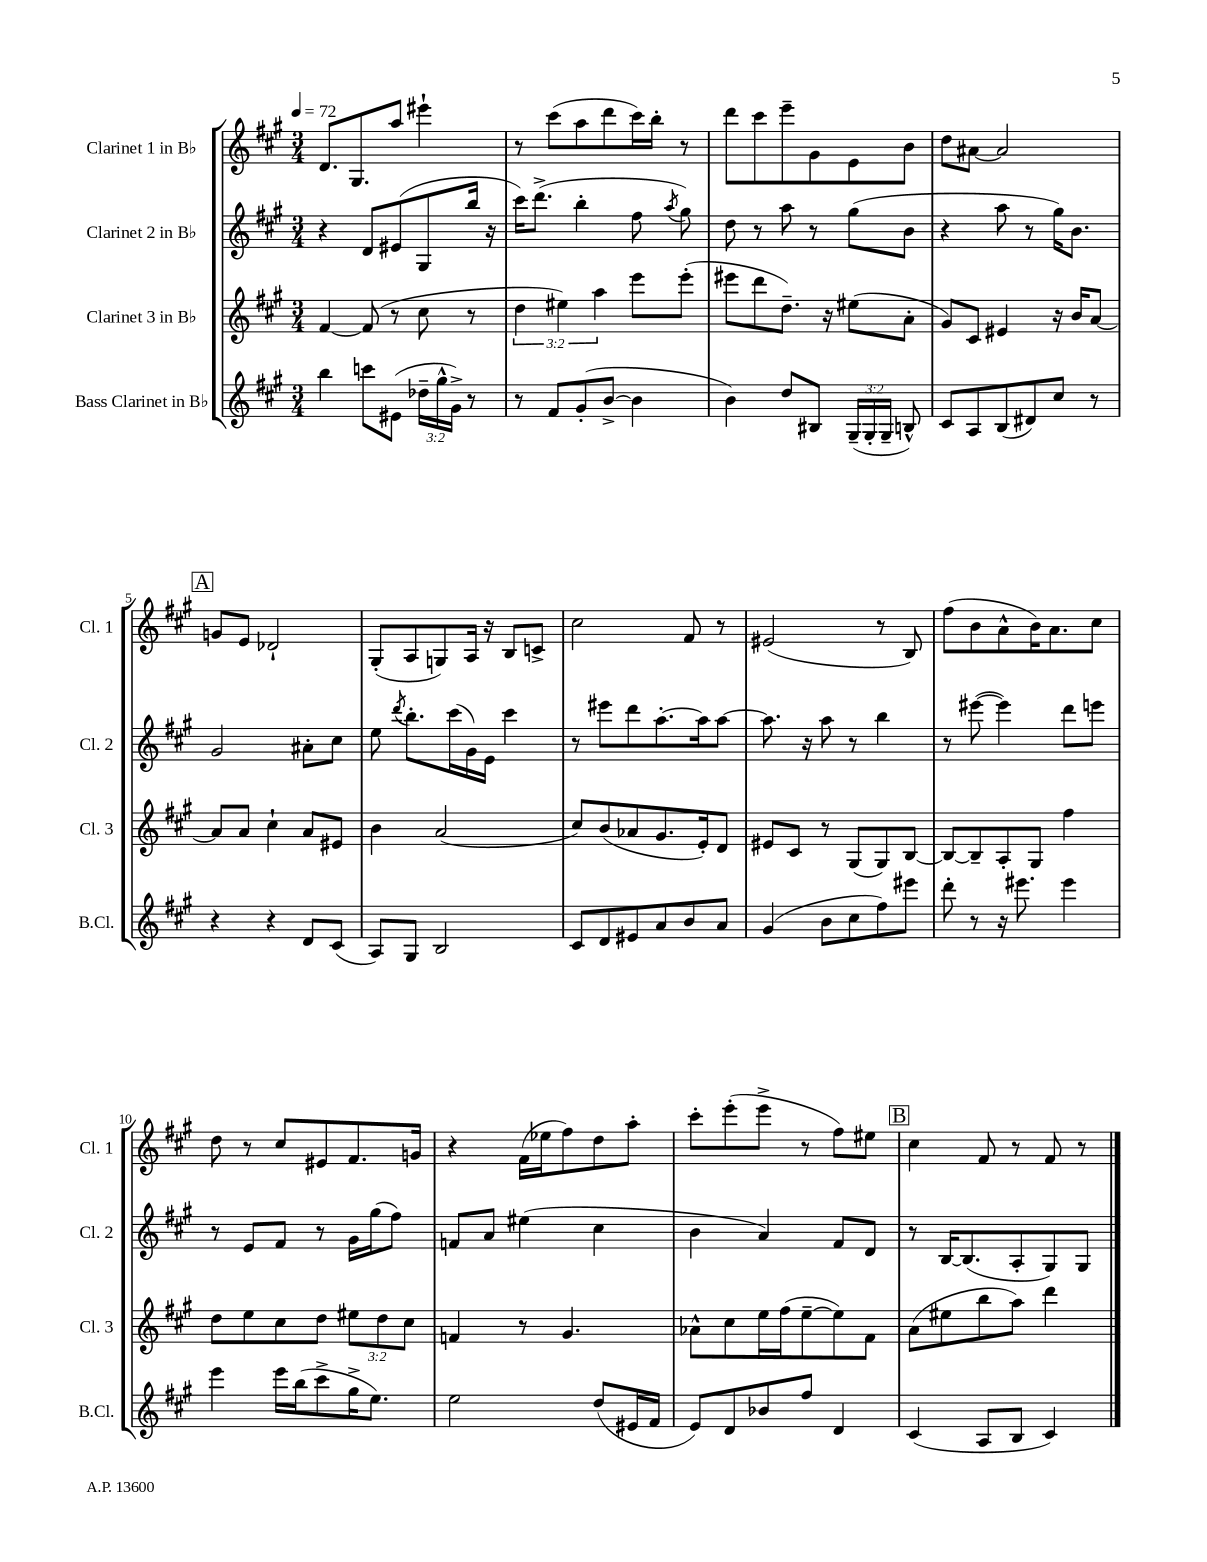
<<
\new StaffGroup <<
\new Staff = "s0" \with { instrumentName = "Clarinet 1 in Bb" shortInstrumentName = "Cl. 1" } {
    \clef treble \key a \major \numericTimeSignature \time 3/4 \tempo 4 = 72
    \autoBeamOff d'8.[ gis8. a''8] eis'''4-! |
    r8 cis'''8[( a''8 d'''8 cis'''16) b''16]-. r8 |
    d'''8[ cis'''8 e'''8-- gis'8 e'8 b'8] |
    d''8[ ais'8]~ ais'2 |
    \mark \markup { \box "A" } g'8[ e'8] des'2-! |
    gis8[-.( a8 g8) a16] r16 b8[ c'8]-> |
    cis''2 fis'8 r8 |
    eis'2( r8 b8) |
    fis''8[( b'8 a'8-^ b'16) a'8. cis''8] |
    d''8 r8 cis''8[ eis'8 fis'8. g'16] |
    r4 fis'16[( ees''16 fis''8) d''8 a''8]-. |
    cis'''8[-. e'''8-.( e'''8]-> r8 fis''8[) eis''8] |
    \mark \markup { \box "B" } cis''4 fis'8 r8 fis'8 r8 \bar "|." |
}
\new Staff = "s1" \with { instrumentName = "Clarinet 2 in Bb" shortInstrumentName = "Cl. 2" } {
    \clef treble \key a \major \numericTimeSignature \time 3/4
    \autoBeamOff r4 d'8[ eis'8( gis8 b''16] r16 |
    cis'''16[) d'''8.]->( b''4-. fis''8 \acciaccatura { a''8 } gis''8) |
    d''8 r8 a''8 r8 gis''8[( b'8] |
    r4 a''8 r8 gis''16[) b'8.] |
    \mark \markup { \box "A" } gis'2 ais'8[-. cis''8] |
    e''8 \acciaccatura { d'''8 } b''8.[-. cis'''16( gis'16) e'16] cis'''4 |
    r8 eis'''8[ d'''8 a''8.~-. a''16 a''8]~ |
    a''8. r16 a''8 r8 b''4 |
    r8 eis'''8~( eis'''4) d'''8[ e'''8] |
    r8 e'8[ fis'8] r8 gis'16[ gis''16( fis''8]) |
    f'8[ a'8] eis''4( cis''4 |
    b'4 a'4) fis'8[ d'8] |
    \mark \markup { \box "B" } r8 b16[~ b8.( a8-. gis8) gis8] \bar "|." |
}
\new Staff = "s2" \with { instrumentName = "Clarinet 3 in Bb" shortInstrumentName = "Cl. 3" } {
    \clef treble \key a \major \numericTimeSignature \time 3/4 \override Staff.TupletNumber.text = #tuplet-number::calc-fraction-text
    \autoBeamOff fis'4~ fis'8( r8 cis''8 r8 |
    \tuplet 3/2 { d''4 eis''4) a''4 } e'''8[ e'''8]-.( |
    eis'''8[ d'''8 d''8.]--) r16 eis''8[( a'8]-. |
    gis'8[) cis'8] eis'4 r16 b'16[ a'8]~ |
    \mark \markup { \box "A" } a'8[ a'8] cis''4-! a'8[ eis'8] |
    b'4 a'2( |
    cis''8[) b'8( aes'8 gis'8. e'16-.) d'8] |
    eis'8[ cis'8] r8 gis8[( gis8) b8]~ |
    b8[~ b8-- a8-. gis8] fis''4 |
    d''8[ e''8 cis''8 d''8] \tuplet 3/2 { eis''8[ d''8 cis''8] } |
    f'4 r8 gis'4. |
    aes'8[-^ cis''8 e''16 fis''16( e''8~-- e''8) fis'8] |
    \mark \markup { \box "B" } a'8[( eis''8 b''8 a''8]) d'''4 \bar "|." |
}
\new Staff = "s3" \with { instrumentName = "Bass Clarinet in Bb" shortInstrumentName = "B.Cl." } {
    \clef treble \key a \major \numericTimeSignature \time 3/4 \override Staff.TupletNumber.text = #tuplet-number::calc-fraction-text
    \autoBeamOff b''4 c'''8[ eis'8]( \tuplet 3/2 { des''16[-- gis''16-^ gis'16]->) } r8 |
    r8 fis'8[ gis'8-.( b'8]~-> b'4 |
    b'4) d''8[ bis8] \tuplet 3/2 { gis16[--( gis16-. gis16]-- } b8-^) |
    cis'8[ a8 b8( dis'8) cis''8] r8 |
    \mark \markup { \box "A" } r4 r4 d'8[ cis'8]( |
    a8[) gis8] b2 |
    cis'8[ d'8 eis'8 a'8 b'8 a'8] |
    gis'4( b'8[ cis''8 fis''8) eis'''8] |
    d'''8-. r8 r16 eis'''8. eis'''4 |
    e'''4 e'''16[ b''16( cis'''8-> gis''16-> e''8.]) |
    e''2 d''8[( eis'16 fis'16] |
    e'8[) d'8 bes'8 fis''8] d'4 |
    \mark \markup { \box "B" } cis'4( a8[ b8] cis'4) \bar "|." |
}
>>
>>
